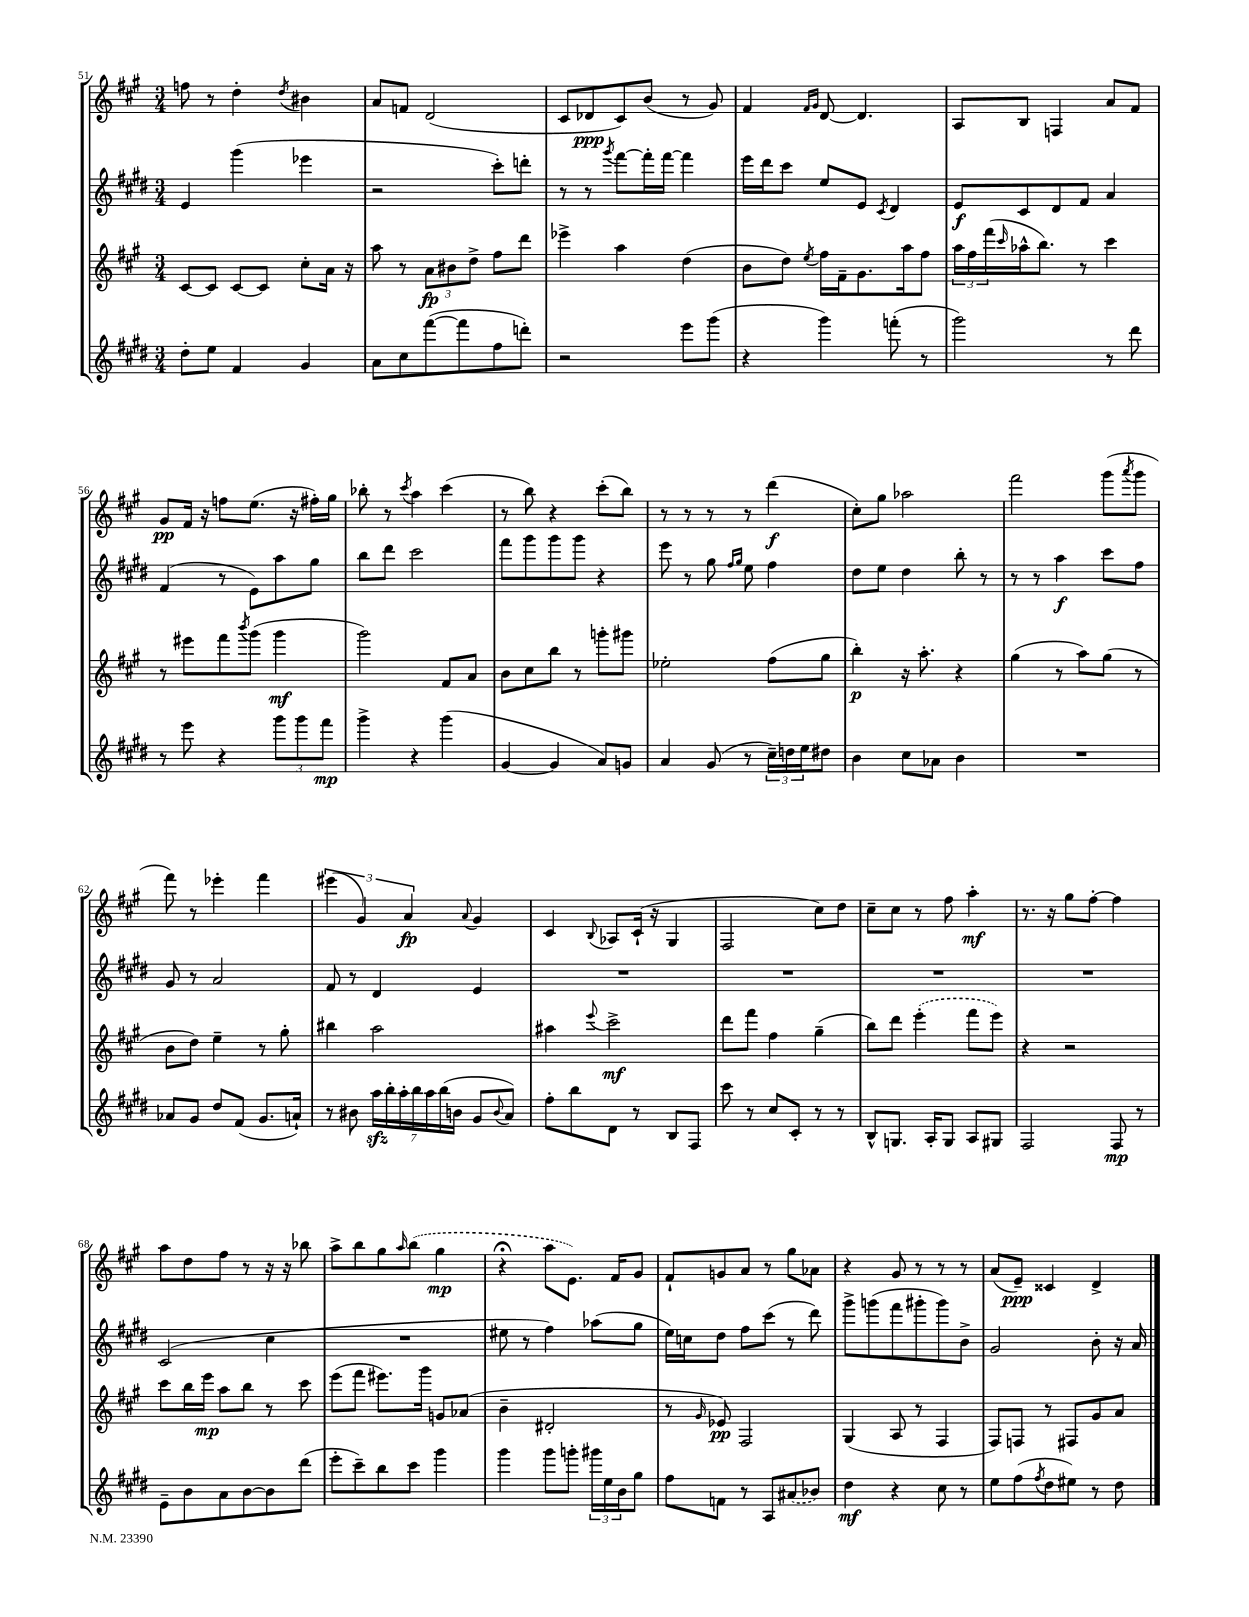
<<
\new StaffGroup <<
\new Staff = "s0" {
    \clef treble \key a \major \numericTimeSignature \time 3/4
    f''8 r8 d''4-. \acciaccatura { d''8 } bis'4 |
    a'8 f'8 d'2( |
    cis'8 des'8\ppp cis'8) b'8( r8 gis'8) |
    fis'4 \grace { fis'16 gis'16 } d'8~ d'4. |
    a8 b8 f4 a'8 fis'8 |
    gis'8\pp fis'16 r16 f''8 e''8.( r16 fis''16-.) gis''16 |
    bes''8-. r8 \acciaccatura { cis'''8 } a''4 cis'''4( |
    r8 b''8) r4 cis'''8-.( b''8) |
    r8 r8 r8 r8 d'''4\f( |
    cis''8-.) gis''8 aes''2 |
    fis'''2 gis'''8( \acciaccatura { a'''8 } gis'''8 |
    fis'''8) r8 ees'''4-. fis'''4 |
    \tuplet 3/2 { eis'''4( gis'4) a'4\fp } \appoggiatura { a'8 } gis'4 |
    cis'4 \appoggiatura { b8 } aes8 cis'16-!( r16 gis4 |
    fis2 cis''8) d''8 |
    cis''8-- cis''8 r8 fis''8 a''4-.\mf |
    r8. r16 gis''8 fis''8~-. fis''4 |
    a''8 d''8 fis''8 r8 r16 r16 bes''8 |
    a''8-> b''8 gis''8 \grace { a''16 } \once \slurDashed b''8( gis''4\mp |
    r4\fermata a''8 e'8.) fis'16 gis'8 |
    fis'8-! g'8 a'8 r8 gis''8 aes'8 |
    r4 gis'8 r8 r8 r8 |
    a'8( e'8--\ppp) cisis'4 d'4-> \bar "|." |
}
\new Staff = "s1" {
    \clef treble \key e \major \numericTimeSignature \time 3/4
    e'4 gis'''4( ees'''4 |
    r2 cis'''8-.) d'''8-. |
    r8 r8 \acciaccatura { gis'''8 } fis'''8~ fis'''16-. fis'''16~ fis'''4 |
    e'''16 dis'''16 cis'''8 e''8 e'8 \acciaccatura { cis'8 } dis'4 |
    e'8\f cis'8 dis'8 fis'8 a'4 |
    fis'4( r8 e'8) a''8 gis''8 |
    b''8 dis'''8 cis'''2 |
    fis'''8 gis'''8 gis'''8 gis'''8 r4 |
    e'''8 r8 gis''8 \grace { fis''16 gis''16 } e''8 fis''4 |
    dis''8 e''8 dis''4 b''8-. r8 |
    r8 r8 a''4\f cis'''8 fis''8 |
    gis'8 r8 a'2 |
    fis'8 r8 dis'4 e'4 |
    R2. |
    R2. |
    R2. |
    R2. |
    cis'2( cis''4 |
    R2. |
    eis''8 r8 fis''4) aes''8( gis''8 |
    e''16) c''16 dis''8 fis''8 cis'''8( r8 dis'''8) |
    gis'''8-> g'''8( fis'''8 gis'''8-. gis'''8) b'8-> |
    gis'2 b'8-. r16 a'16 \bar "|." |
}
\new Staff = "s2" {
    \clef treble \key a \major \numericTimeSignature \time 3/4
    cis'8~ cis'8 cis'8~ cis'8 cis''8-. a'16 r16 |
    a''8 r8 \tuplet 3/2 { a'8\fp bis'8 d''8-> } fis''8 d'''8 |
    ees'''4-> a''4 d''4( |
    b'8 d''8) \acciaccatura { e''8 } fis''16 fis'16-- gis'8. a''16 fis''8 |
    \tuplet 3/2 { a''16 fis''16 fis'''16( } \grace { cis'''16 } aes''16-^ b''8.) r8 cis'''4 |
    r8 eis'''8 fis'''8 \acciaccatura { b'''8 } gis'''8( gis'''4\mf |
    gis'''2) fis'8 a'8 |
    b'8 cis''8 b''8 r8 g'''8-. gis'''8 |
    ees''2-. fis''8( gis''8 |
    b''4-.\p) r16 a''8.-. r4 |
    gis''4( r8 a''8) gis''8( r8 |
    b'8 d''8) e''4-- r8 gis''8-. |
    bis''4 a''2 |
    ais''4 \appoggiatura { e'''8 } cis'''2->\mf |
    d'''8 fis'''8 fis''4 gis''4--( |
    b''8) d'''8 \once \slurDashed e'''4-.( fis'''8 e'''8) |
    r4 r2 |
    cis'''8 b''16 e'''16\mp a''8 b''8 r8 cis'''8 |
    e'''8( fis'''8 eis'''8.) gis'''16 g'8 aes'8( |
    b'4-- dis'2-. |
    r8 \grace { gis'16 } ees'8\pp) fis2 |
    gis4( a8 r8 fis4 |
    fis8) f8 r8 fis8 gis'8 a'8 \bar "|." |
}
\new Staff = "s3" {
    \clef treble \key e \major \numericTimeSignature \time 3/4
    dis''8-. e''8 fis'4 gis'4 |
    a'8 cis''8 fis'''8~( fis'''8 fis''8 d'''8-.) |
    r2 e'''8 gis'''8( |
    r4 gis'''4) f'''8-.( r8 |
    gis'''2) r8 dis'''8 |
    r8 e'''8 r4 \tuplet 3/2 { gis'''8 gis'''8 fis'''8\mp } |
    gis'''4-> r4 gis'''4( |
    gis'4~ gis'4 a'8) g'8 |
    a'4 gis'8( r8 \tuplet 3/2 { cis''16--) d''16 e''16 } dis''8 |
    b'4 cis''8 aes'8 b'4 |
    R2. |
    aes'8 gis'8 dis''8 fis'8( gis'8. a'16-!) |
    r8 bis'8 \tuplet 7/4 { a''16\sfz b''16-. a''16-. b''16 a''16 b''16( b'16 } gis'8 \appoggiatura { b'8 } a'8) |
    fis''8-. b''8 dis'8 r8 b8 fis8 |
    cis'''8 r8 cis''8 cis'8-. r8 r8 |
    b8-^ g8. a16-. g8 a8 gis8 |
    fis2 fis8\mp r8 |
    e'8-- b'8 a'8 b'8~ b'8 dis'''8( |
    e'''8-. cis'''8--) b''8 cis'''8 gis'''4 |
    gis'''4 gis'''8 g'''8-. \tuplet 3/2 { gis'''16 e''16 b'16 } gis''8 |
    fis''8 f'8 r8 a8 \once \slurDashed ais'8( bes'8) |
    dis''4\mf r4 cis''8 r8 |
    e''8 fis''8( \acciaccatura { fis''8 } dis''8 eis''8) r8 dis''8 \bar "|." |
}
>>
>>
\layout { \context { \Score currentBarNumber = #51 } }
